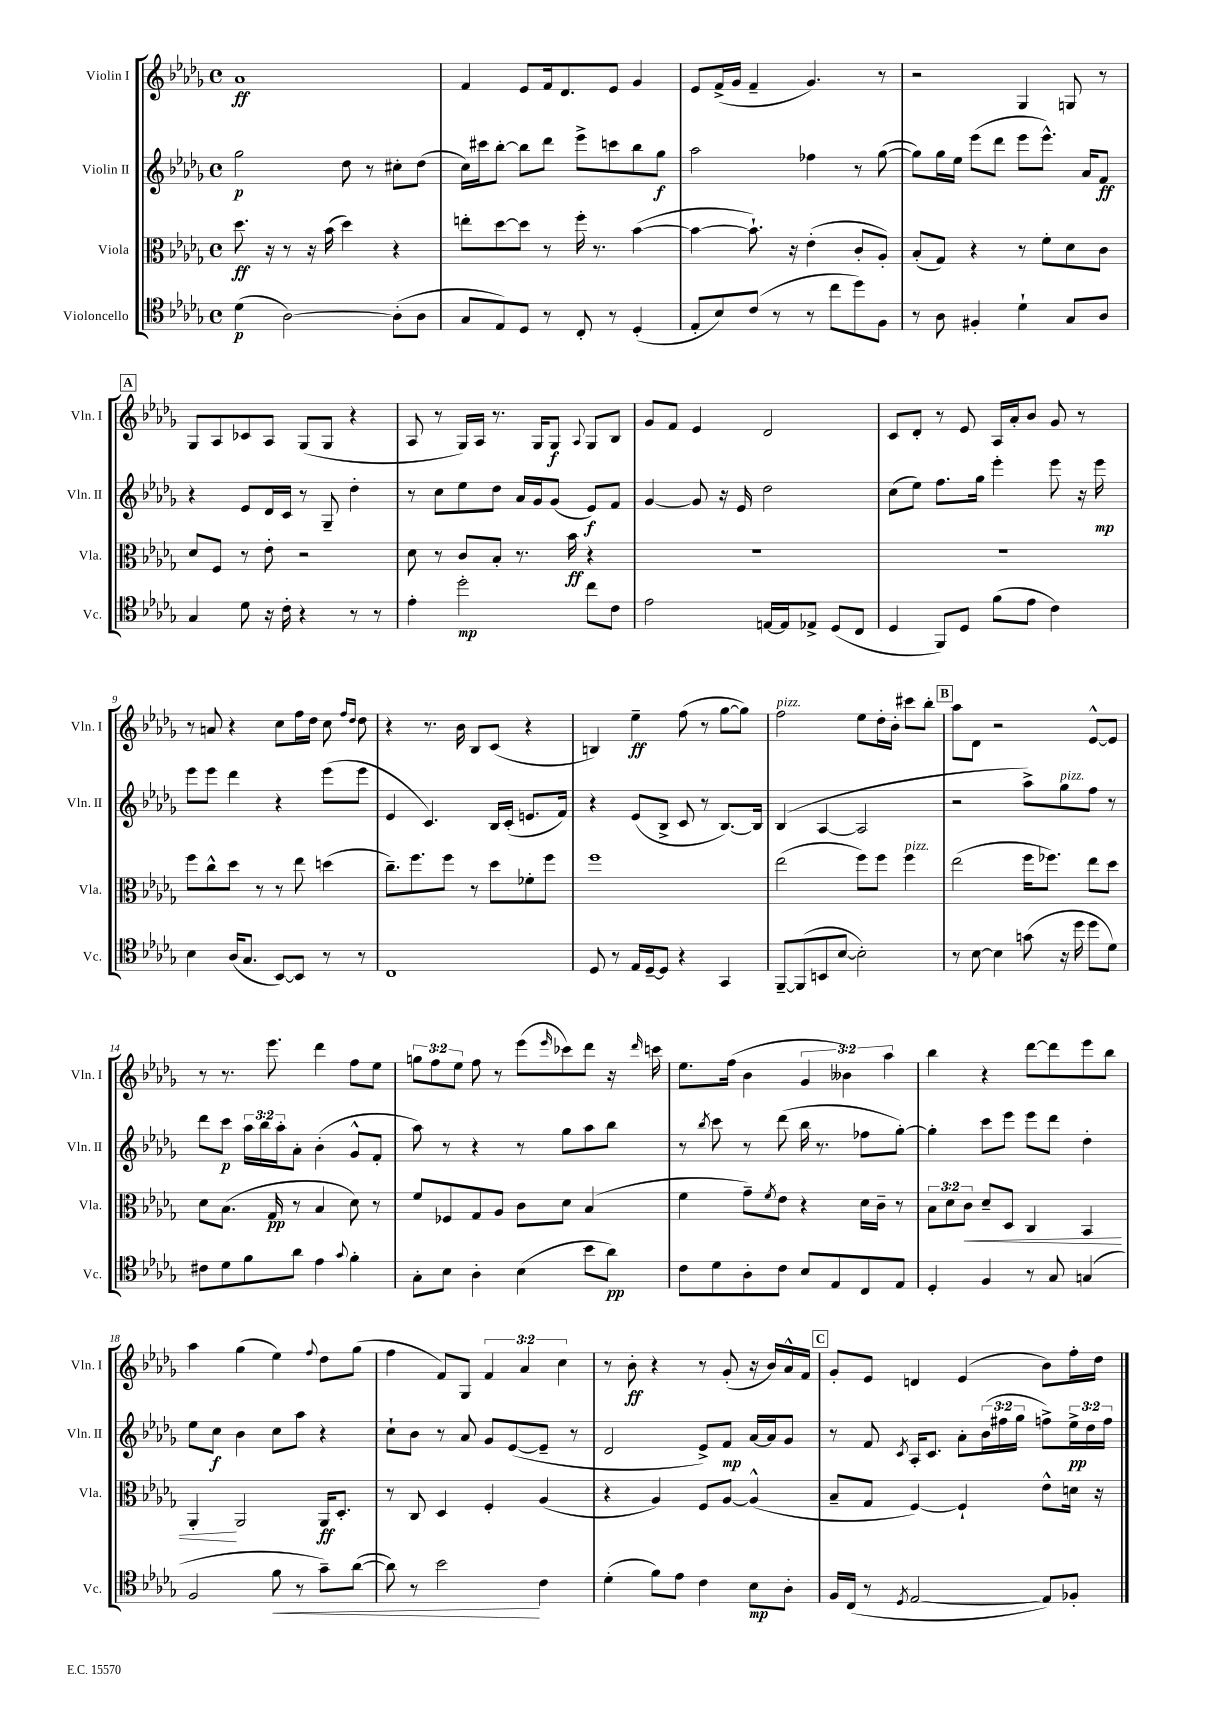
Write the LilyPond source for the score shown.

<<
\new StaffGroup <<
\new Staff = "s0" \with { instrumentName = "Violin I" shortInstrumentName = "Vln. I" } {
    \clef treble \key des \major \defaultTimeSignature \time 4/4 \override Staff.TupletNumber.text = #tuplet-number::calc-fraction-text
    aes'1\ff |
    f'4 ees'8 f'16 des'8. ees'8 ges'4 |
    ees'8 f'16->( ges'16 f'4-- ges'4.) r8 |
    r2 ges4 g8 r8 |
    \mark \markup { \box "A" } ges8 aes8 ces'8 aes8 ges8( ges8 r4 |
    aes8 r8 ges16) aes16 r8. ges16 ges8\f \appoggiatura { aes8 } ges8 bes8 |
    ges'8 f'8 ees'4 des'2 |
    c'8 des'8-. r8 ees'8 aes16 aes'16-. bes'8 ges'8 r8 |
    r8 a'8 r4 c''8 f''16 des''16 c''8 \grace { f''16 des''16 } des''8 |
    r4 r8. bes'16 bes8 c'8( r4 |
    b4) ees''4--\ff f''8( r8 ges''8~ ges''8) |
    f''2^\markup { \italic "pizz." } ees''8 des''16-. bes'16-. cis'''8 bes''8-. |
    \mark \markup { \box "B" } aes''8 des'8 r2 ees'8~-^ ees'8 |
    r8 r8. ees'''8. des'''4 f''8 ees''8 |
    \tuplet 3/2 { g''8 f''8 ees''8 } f''8 r8 ees'''8( \grace { ees'''16 } ces'''8) des'''8 r16 \grace { des'''16 } c'''16 |
    ees''8. f''16( bes'4 \tuplet 3/2 { ges'4 beses'4) aes''4 } |
    bes''4 r4 des'''8~ des'''8 ees'''8 bes''8 |
    aes''4 ges''4( ees''4) \appoggiatura { f''8 } des''8 ges''8( |
    f''4 f'8) ges8 \tuplet 3/2 { f'4 aes'4 c''4 } |
    r8 bes'8-.\ff r4 r8 ges'8-.( r16 bes'16) aes'16-^ f'16 |
    \mark \markup { \box "C" } ges'8-. ees'8 d'4 ees'4( bes'8) f''16-. des''16 \bar "|." |
}
\new Staff = "s1" \with { instrumentName = "Violin II" shortInstrumentName = "Vln. II" } {
    \clef treble \key des \major \defaultTimeSignature \time 4/4 \override Staff.TupletNumber.text = #tuplet-number::calc-fraction-text
    ges''2\p des''8 r8 cis''8-. des''8( |
    c''16) cis'''16 bes''8~-. bes''8 des'''8 ees'''8-> c'''8 bes''8 ges''8\f |
    aes''2 fes''4 r8 ges''8~( |
    ges''8) ges''16 ees''16 ees'''8( des'''8 ees'''8 ees'''8.-^) aes'16 f'8\ff |
    \mark \markup { \box "A" } r4 ees'8 des'16 c'16 r8 ges8-- des''4-. |
    r8 c''8 ees''8 des''8 aes'16 ges'16 ges'8( ees'8\f) f'8 |
    ges'4~ ges'8 r16 ees'16 des''2 |
    c''8( ees''8) f''8. ges''16 ees'''4-. ees'''8 r16 ees'''16\mp |
    ees'''8 ees'''8 des'''4 r4 ees'''8( ees'''8 |
    ees'4 c'4.) bes16 c'16-.( e'8. f'16) |
    r4 ees'8( bes8-> c'8 r8 bes8.~) bes16 |
    bes4( aes4~ aes2 |
    \mark \markup { \box "B" } r2 aes''8->) ges''8^\markup { \italic "pizz." } f''8 r8 |
    des'''8 c'''8\p \tuplet 3/2 { aes''16 bes''16 aes''16-. } aes'8-. bes'4-.( ges'8-^ f'8-. |
    aes''8) r8 r4 r8 ges''8 aes''8 bes''8 |
    r8 \acciaccatura { bes''8 } c'''8 r8 des'''8( bes''16 r8. fes''8 ges''8~-.) |
    ges''4-. c'''8 ees'''8 ees'''8 des'''8 des''4-. |
    ees''8 c''8\f bes'4 c''8 aes''8 r4 |
    c''8-! bes'8 r8 aes'8 ges'8 ees'8~( ees'8-- r8 |
    des'2 ees'8->) f'8\mp aes'16~ aes'16 ges'8 |
    \mark \markup { \box "C" } r8 f'8 \acciaccatura { c'8 } aes16-. c'8. aes'8-. \tuplet 3/2 { bes'16( fis''16 ges''16 } f''8->) \tuplet 3/2 { ees''16->\pp des''16 f''16 } \bar "|." |
}
\new Staff = "s2" \with { instrumentName = "Viola" shortInstrumentName = "Vla." } {
    \clef alto \key des \major \defaultTimeSignature \time 4/4 \override Staff.TupletNumber.text = #tuplet-number::calc-fraction-text
    des''8.\ff r16 r8 r16 bes'16( des''4) r4 |
    e''8-. des''8~ des''8 r8 f''16-. r8. bes'4~( |
    bes'4~ bes'8.-!) r16 ees'4-.( c'8-. aes8-.) |
    bes8-.( ges8) r4 r8 f'8-. des'8 c'8 |
    \mark \markup { \box "A" } des'8 f8 r8 ees'8-. r2 |
    des'8 r8 c'8 bes8-. r8. bes'16\ff r4 |
    R1 |
    R1 |
    f''8 c''8-^ des''8 r8 r8 ees''8 d''4( |
    c''8.--) f''8. f''8 r8 des''8 fes'8-. f''8 |
    f''1 |
    ees''2( f''8) f''8 f''4^\markup { \italic "pizz." } |
    \mark \markup { \box "B" } ees''2( f''16 fes''8.) ees''8 des''8 |
    des'8 bes8.( ges16\pp r8 bes4 des'8) r8 |
    f'8 fes8 ges8 aes8 c'8 des'8 bes4( |
    f'4 ges'8--) \acciaccatura { f'8 } ees'8 r4 des'16 c'16-- r8 |
    \tuplet 3/2 { bes8 des'8 c'8\< } des'8-- des8 c4 bes,4 |
    aes,4-.\! aes,2 aes,16\ff des8.-. |
    r8 c8 des4 f4-. aes4( |
    r4 aes4) f8 aes8~ aes4-^( |
    \mark \markup { \box "C" } bes8-- ges8 f4~) f4-! ees'8-^ d'16 r16 \bar "|." |
}
\new Staff = "s3" \with { instrumentName = "Violoncello" shortInstrumentName = "Vc." } {
    \clef tenor \key des \major \defaultTimeSignature \time 4/4
    des'4\p( aes2~) aes8-.( aes8 |
    ges8 ees8) des8 r8 c8-. r8 des4-.( |
    ees8-. bes8) c'8( r8 r8 c''8 des''8) f8 |
    r8 aes8 fis4-. des'4-! ges8 aes8 |
    \mark \markup { \box "A" } ges4 des'8 r16 c'16-. r4 r8 r8 |
    ees'4-. des''2-.\mp c''8 c'8 |
    ees'2 e16~ e16 ees8-> des8( c8 |
    des4 f,8) des8 f'8( ees'8 c'4) |
    bes4 aes16( ges8. bes,8~) bes,8 r8 r8 |
    c1 |
    des8 r8 ees16 des16~-- des8 r4 ges,4 |
    f,8~-- f,8( b,8 bes8~ bes2-.) |
    \mark \markup { \box "B" } r8 bes8~ bes4 g'8( r16 des''16 des''8 des'8) |
    cis'8 des'8 f'8 aes'8 ees'4 \appoggiatura { ges'8 } f'4-. |
    ges8-. bes8 aes4-. bes4( bes'8 aes'8\pp) |
    c'8 des'8 aes8-. c'8 bes8 ees8 c8 ees8 |
    des4-. f4 r8 ges8 g4( |
    f2 f'8\< r8 ges'8--) aes'8~( |
    aes'8) r8 bes'2\! c'4 |
    des'4-.( f'8) ees'8 c'4 bes8\mp aes8-. |
    \mark \markup { \box "C" } f16 c16( r8 \acciaccatura { des8 } ees2~ ees8) fes8-. \bar "|." |
}
>>
>>
